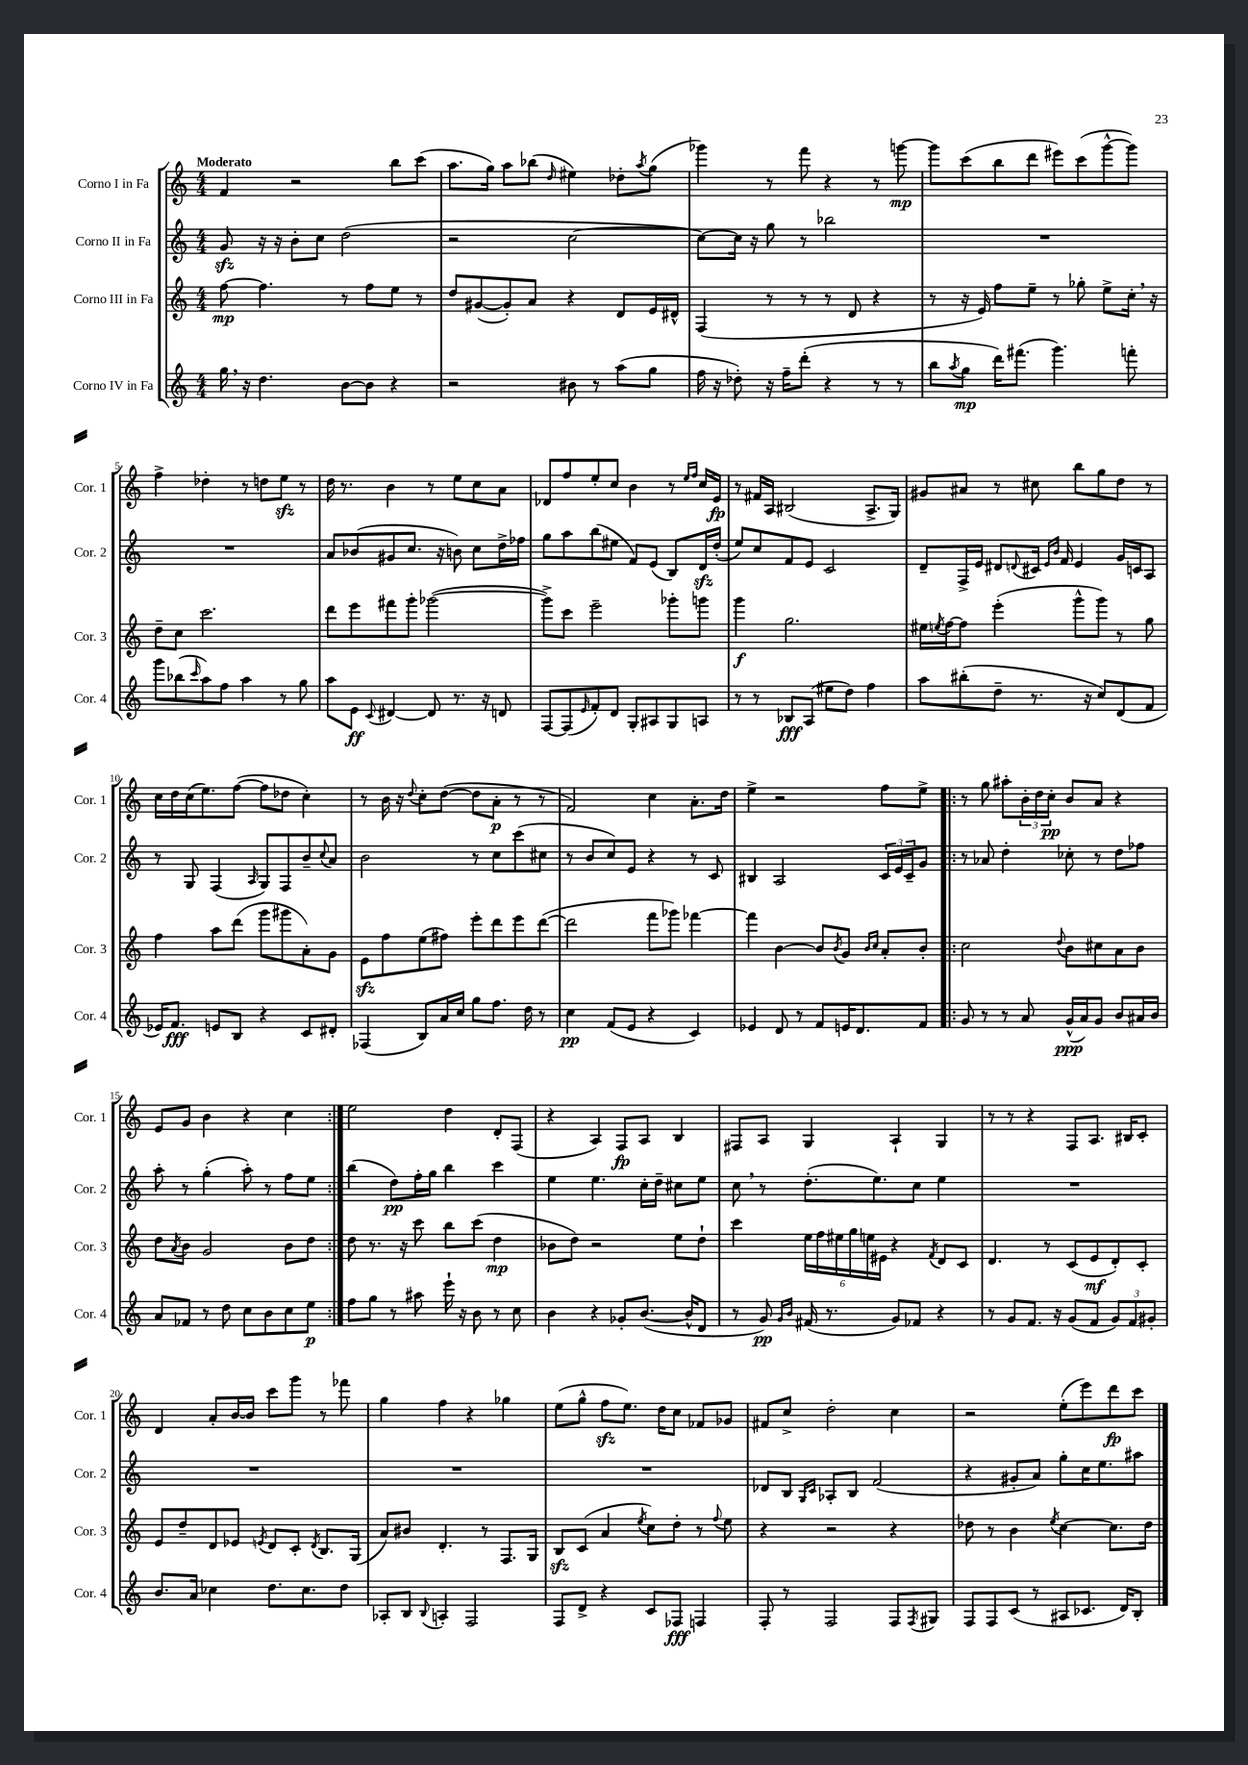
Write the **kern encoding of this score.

**kern	**dynam	**kern	**dynam	**kern	**dynam	**kern	**dynam
*part4	*part4	*part3	*part3	*part2	*part2	*part1	*part1
*staff4	*staff4	*staff3	*staff3	*staff2	*staff2	*staff1	*staff1
*I"Corno IV in Fa	*	*I"Corno III in Fa	*	*I"Corno II in Fa	*	*I"Corno I in Fa	*
*I'Cor. 4	*	*I'Cor. 3	*	*I'Cor. 2	*	*I'Cor. 1	*
*clefG2	*	*clefG2	*	*clefG2	*	*clefG2	*
*k[]	*	*k[]	*	*k[]	*	*k[]	*
*M4/4	*	*M4/4	*	*M4/4	*	*M4/4	*
=1	=1	=1	=1	=1	=1	=1	=1
!	!	!	!	!	!	!LO:TX:a:B:t=Moderato	!
16gg,\	.	[8ff\	mp	8gzz/	.	4f/	.
16r	.	.	.	.	.	.	.
4.dd\	.	4.ff\]	.	16r	.	.	.
.	.	.	.	16r	.	.	.
.	.	.	.	8b'\L	.	2r	.
.	.	.	.	8cc\J	.	.	.
[8b\L	.	8r	.	(2dd\	.	.	.
8b\J]	.	8ff\L	.	.	.	.	.
4r	.	8ee\J	.	.	.	8bb\L	.
.	.	8r	.	.	.	(8ccc\J	.
=2	=2	=2	=2	=2	=2	=2	=2
2r	.	8dd/L	.	2r	.	8.aa\L	.
.	.	([8g#X/	.	.	.	.	.
.	.	.	.	.	.	16gg\Jk)	.
.	.	8g#'/])	.	.	.	8aa\L	.
.	.	8a/J	.	.	.	(8bb-X\J	.
.	.	.	.	.	.	16qqdd/	.
8b#X\	.	4r	.	[2cc\	.	4ee#X\)	.
8r	.	.	.	.	.	.	.
(8aa\L	.	8d/L	.	.	.	8dd-X'\L	.
.	.	.	.	.	.	8qaa/	.
8gg\J	.	16e/L	.	.	.	(8gg\J	.
.	.	16d#X^^/JJ	.	.	.	.	.
=3	=3	=3	=3	=3	=3	=3	=3
16ff\	.	(4F/	.	8cc\L_)	.	4ggg-X\)	.
16r	.	.	.	.	.	.	.
8dd-X'\)	.	.	.	16cc\Jk]	.	.	.
.	.	.	.	16r	.	.	.
16r	.	8r	.	8gg\	.	8r	.
16ff~\KL	.	.	.	.	.	.	.
(8ddd'\J	.	8r	.	8r	.	8fff\	.
4r	.	8r	.	2bb-X\	.	4r	.
.	.	8d/	.	.	.	.	.
8r	.	4r	.	.	.	8r	.
8r	.	.	.	.	.	[8gggn\	mp
=4	=4	=4	=4	=4	=4	=4	=4
8bb\L	.	8r	.	1r	.	8ggg\L]	.
8qaa/	.	.	.	.	.	.	.
8gg\J	mp	16r	.	.	.	(8ccc\	.
.	.	16e/)	.	.	.	.	.
16ddd\KL)	.	8ff\L	.	.	.	8bb\	.
(8.fff#X\J	.	.	.	.	.	.	.
.	.	8ee~\J	.	.	.	8ddd\J	.
4.ggg\)	.	8r	.	.	.	8eee#X\L)	.
.	.	8gg-X'\	.	.	.	(8ccc\	.
.	.	8ee^\L	.	.	.	[8ggg^^\	.
8fffn'\	.	16cc',\Jk	.	.	.	8ggg\J])	.
.	.	16r	.	.	.	.	.
!!LO:LB:g=z
=5	=5	=5	=5	=5	=5	=5	=5
8ggg\L	.	8dd~\L	.	1r	.	4ff^\	.
(8bb-X\	.	8cc\J	.	.	.	.	.
16qqccc/	.	.	.	.	.	.	.
8aa\)	.	2.ccc\	.	.	.	4dd-X'\	.
8ff\J	.	.	.	.	.	.	.
4aa\	.	.	.	.	.	8r	.
.	.	.	.	.	.	8ddn\L	.
8r	.	.	.	.	.	8eezz\J	.
8gg\	.	.	.	.	.	8r	.
=6	=6	=6	=6	=6	=6	=6	=6
8aa\L	.	8ddd\L	.	8a/L	.	16dd\	.
.	.	.	.	.	.	8.r	.
8e\J	ff	8eee\	.	(8b-X/	.	.	.
8qqc/	.	.	.	.	.	.	.
[4d#X/	.	8fff#X\	.	8g#X/	.	4b\	.
.	.	8ggg'\J	.	8.cc/J	.	.	.
8d#/]	.	([2ggg-X\	.	.	.	8r	.
.	.	.	.	16r	.	.	.
8.r	.	.	.	8bn\)	.	8ee\L	.
.	.	.	.	8cc\L	.	8cc\	.
16r	.	.	.	.	.	.	.
8dn/	.	.	.	16dd^\L	.	8a\J	.
.	.	.	.	16ff-X\JJ	.	.	.
=7	=7	=7	=7	=7	=7	=7	=7
[8F/L	.	8ggg-^\L])	.	8gg\L	.	8d-X/L	.
(8F/]	.	8ccc\J	.	8aa\	.	8ff/	.
16qqe/	.	.	.	.	.	.	.
8f'/)	.	2eee~\	.	(8bb\	.	8ee'/	.
8d/J	.	.	.	8ee#X\J	.	8cc/J	.
8G'/L	.	.	.	8f/L)	.	4b\	.
8A#X/	.	.	.	(8e/J	.	.	.
8G/	.	8ggg-X'\L	.	8B/L)	.	8r	.
.	.	.	.	.	.	16qqee/LL	.
.	.	.	.	.	.	16qqff/JJ	.
8An/J	.	8gggn\J	.	16dzz/L	.	16cc/LL	.
.	.	.	.	(16dd'/JJ	.	16e/JJ	fp
=8	=8	=8	=8	=8	=8	=8	=8
8r	.	4ggg\	f	8ee/L)	.	8r	.
8r	.	.	.	8cc/	.	16f#X/LL	.
.	.	.	.	.	.	16A/JJ	.
8B-X/L	fff	2.gg\	.	8f/	.	(2B#X/	.
(8A/J	.	.	.	8e/J	.	.	.
8ee#X\L	.	.	.	2c/	.	.	.
8dd\J)	.	.	.	.	.	.	.
4ff\	.	.	.	.	.	8.A^/L	.
.	.	.	.	.	.	16G/Jk)	.
=9	=9	=9	=9	=9	=9	=9	=9
8aa\L	.	16ee#X\LL	.	8d~/L	.	8g#X/L	.
.	.	8qeen/	.	.	.	.	.
.	.	[16ff\J	.	.	.	.	.
(8bb#X'\	.	8ff\J]	.	16F^/L	.	8a#X/J	.
.	.	.	.	16e/JJ	.	.	.
8dd~\J	.	(4eee'\	.	8d#X/L	.	8r	.
.	.	.	.	8qqdn/	.	.	.
8.r	.	.	.	16c#X/Jk	.	8cc#X\	.
.	.	.	.	16qqe/LL	.	.	.
.	.	.	.	16qqb/JJ	.	.	.
.	.	.	.	16f/	.	.	.
.	.	8ggg^^\L	.	4e/	.	8bb\L	.
16r	.	.	.	.	.	.	.
8cc/L)	.	8ggg\J)	.	.	.	8gg\	.
(8d/	.	8r	.	16g/LL	.	8dd\J	.
.	.	.	.	16cn/J	.	.	.
8f/J	.	8gg\	.	8A/J	.	8r	.
!!LO:LB:g=z
=10	=10	=10	=10	=10	=10	=10	=10
16e-X/KL)	.	4ff\	.	8r	.	16cc\LL	.
8.f/J	fff	.	.	.	.	16dd\	.
.	.	.	.	8G/	.	(16cc\J	.
.	.	.	.	.	.	8.ee\)	.
8en/L	.	8aa\L	.	(4F/	.	.	.
8B/J	.	(8ddd\J	.	.	.	([8ff\J	.
.	.	.	.	16qqA/	.	.	.
4r	.	8ggg\L	.	8G/L)	.	8ff\L]	.
.	.	8ggg#X\	.	8F/	.	8dd-X\J	.
8c/L	.	8a'\)	.	8b~/	.	4cc'\)	.
.	.	.	.	8qqcc/	.	.	.
8d#X'/J	.	8g\J	.	8a/J	.	.	.
=11	=11	=11	=11	=11	=11	=11	=11
(4F-X/	.	8ezz\L	.	2b\	.	8r	.
.	.	8ff\	.	.	.	16b\	.
.	.	.	.	.	.	16r	.
.	.	.	.	.	.	8qqdd/	.
8B/L)	.	(8ee\	.	.	.	8cc'\L	.
16a/L	.	8ff#X\J)	.	.	.	([8dd\J	.
16cc/JJ	.	.	.	.	.	.	.
8gg\L	.	8eee'\L	.	8r	.	8dd\L]	.
8.ff\J	.	8ddd\	.	8cc\L	.	8a'\J	p
.	.	8eee\	.	(8ccc\	.	8r	.
16dd\	.	.	.	.	.	.	.
8r	.	([8ddd\J	.	8cc#X\J	.	8r	.
=12	=12	=12	=12	=12	=12	=12	=12
4cc\	pp	2ddd\]	.	8r	.	2f/)	.
.	.	.	.	8b/L	.	.	.
(8f/L	.	.	.	8cc/)	.	.	.
8e/J	.	.	.	8e/J	.	.	.
4r	.	8fff\L	.	4r	.	4cc\	.
.	.	8ggg-X\J)	.	.	.	.	.
4c/)	.	[4fff-X\	.	8r	.	8.a'\L	.
.	.	.	.	8c/	.	.	.
.	.	.	.	.	.	16dd\Jk	.
=13	=13	=13	=13	=13	=13	=13	=13
4e-X/	.	4fff-\]	.	4B#X/	.	4ee^\	.
8d/	.	[4b\	.	2A/	.	2r	.
8r	.	.	.	.	.	.	.
8f/L	.	8b/L]	.	.	.	.	.
.	.	8qb/	.	.	.	.	.
16en/K	.	8g/J	.	.	.	.	.
8.d/	.	.	.	.	.	.	.
.	.	16qqb/LL	.	.	.	.	.
.	.	16qqcc/JJ	.	.	.	.	.
.	.	8a'/L	.	24c/LL	.	8ff\L	.
.	.	.	.	24e/	.	.	.
.	.	.	.	24c~/J	.	.	.
8f/J	.	8b'/J	.	8g/J	.	8ee^\J	.
=14!|:	=14!|:	=14!|:	=14!|:	=14!|:	=14!|:	=14!|:	=14!|:
8g/	.	2cc\	.	8r	.	8r	.
8r	.	.	.	8a-X/	.	8gg\	.
8r	.	.	.	4dd'\	.	8aa#X'\L	.
8a/	.	.	.	.	.	24b'\L	.
.	.	.	.	.	.	24dd\	.
.	.	.	.	.	.	24cc'\JJ	pp
.	.	8qqdd/	.	.	.	.	.
(16g^^/LL	ppp	8b\L	.	8cc-X'\	.	8b/L	.
16a/J)	.	.	.	.	.	.	.
8g/J	.	8cc#X\	.	8r	.	8a/J	.
8b/L	.	8a\	.	8dd\L	.	4r	.
16a#X/L	.	8b\J	.	8ff-X\J	.	.	.
16b/JJ	.	.	.	.	.	.	.
!!LO:LB:g=z
=15	=15	=15	=15	=15	=15	=15	=15
8a/L	.	8dd\L	.	8aa'\	.	8e/L	.
.	.	8qa/	.	.	.	.	.
8f-X/J	.	8b\J	.	8r	.	8g/J	.
8r	.	2g/	.	(4gg'\	.	4b\	.
8dd\	.	.	.	.	.	.	.
8cc\L	.	.	.	8aa'\)	.	4r	.
8b\	.	.	.	8r	.	.	.
8cc\	.	8b\L	.	8ff\L	.	4cc\	.
8ee\J	p	8dd\J	.	8ee\J	.	.	.
=16:|!	=16:|!	=16:|!	=16:|!	=16:|!	=16:|!	=16:|!	=16:|!
8ff\L	.	8dd\	.	(4bb\	.	2ee\	.
8gg\J	.	8.r	.	.	.	.	.
8r	.	.	.	8dd\L)	pp	.	.
.	.	16r	.	.	.	.	.
8aa#X\	.	8ccc\	.	16ff'\L	.	.	.
.	.	.	.	16gg\JJ	.	.	.
16eee`\	.	8bb\L	.	4bb\	.	4dd\	.
16r	.	.	.	.	.	.	.
8b\	.	(8ccc\J	.	.	.	.	.
8r	.	4dd\	mp	4ccc\	.	8d'/L	.
8cc\	.	.	.	.	.	(8F/J	.
=17	=17	=17	=17	=17	=17	=17	=17
4b\	.	8b-X\L	.	4ee\	.	4r	.
.	.	8dd\J)	.	.	.	.	.
4r	.	2r	.	4.ee\	.	4A/)	.
8g-X'/L	.	.	.	.	.	8F/L	fp
([8.b/J	.	.	.	16cc'\LL	.	8A/J	.
.	.	.	.	16dd~\JJ	.	.	.
.	.	8ee\L	.	8cc#X\L	.	4B/	.
16b^^/KL]	.	.	.	.	.	.	.
8d/J	.	8dd`\J	.	8ee\J	.	.	.
=18	=18	=18	=18	=18	=18	=18	=18
8r	.	4ccc\	.	8cc,\	.	8F#X/L	.
8g/)	pp	.	.	8r	.	8A/J	.
16qqg/LL	.	.	.	.	.	.	.
16qqb/JJ	.	.	.	.	.	.	.
(16f#X/	.	24ee\LL	.	(8.dd'\L	.	4G/	.
.	.	24ff\	.	.	.	.	.
8.r	.	.	.	.	.	.	.
.	.	24ee#X\	.	.	.	.	.
.	.	24gg\	.	.	.	.	.
.	.	24een\	.	.	.	.	.
.	.	.	.	8.ee\)	.	.	.
.	.	24e#X\JJ	.	.	.	.	.
8g/L)	.	4r	.	.	.	4A`/	.
8f-X/J	.	.	.	8cc\J	.	.	.
.	.	8qf/	.	.	.	.	.
4r	.	8d/L	.	4ee\	.	4G/	.
.	.	8c/J	.	.	.	.	.
=19	=19	=19	=19	=19	=19	=19	=19
8r	.	4.d/	.	1r	.	8r	.
8g/L	.	.	.	.	.	8r	.
8.f/J	.	.	.	.	.	4r	.
.	.	8r	.	.	.	.	.
16r	.	.	.	.	.	.	.
(8g/L	.	(8c/L	.	.	.	8F/L	.
8f/J	.	8e/	mf	.	.	8.A/J	.
12g/L)	.	8d'/)	.	.	.	.	.
.	.	.	.	.	.	16B#X/KL	.
12f/	.	.	.	.	.	.	.
.	.	8c'/J	.	.	.	8c'/J	.
12g#X'/J	.	.	.	.	.	.	.
!!LO:LB:g=z
=20	=20	=20	=20	=20	=20	=20	=20
8.b/L	.	8e/L	.	1r	.	4d/	.
.	.	8dd~/	.	.	.	.	.
16a/Jk	.	.	.	.	.	.	.
4cc-X\	.	8d/	.	.	.	8a'/L	.
.	.	8e-X/J	.	.	.	[16b/L	.
.	.	.	.	.	.	16b/JJ]	.
.	.	8qen/	.	.	.	.	.
8.dd\L	.	8d/L	.	.	.	8ccc\L	.
.	.	8c'/J	.	.	.	8ggg\J	.
8.cc-\	.	.	.	.	.	.	.
.	.	8qd/	.	.	.	.	.
.	.	8.B/L	.	.	.	8r	.
8dd\J	.	.	.	.	.	8fff-X\	.
.	.	(16G/Jk	.	.	.	.	.
=21	=21	=21	=21	=21	=21	=21	=21
8A-X'/L	.	8a/L)	.	1r	.	4gg\	.
8B/J	.	8b#X/J	.	.	.	.	.
8qqB/	.	.	.	.	.	.	.
4An'/	.	4.d'/	.	.	.	4ff\	.
2F/	.	.	.	.	.	4r	.
.	.	8r	.	.	.	.	.
.	.	8.F/L	.	.	.	4gg-X\	.
.	.	16G/Jk	.	.	.	.	.
=22	=22	=22	=22	=22	=22	=22	=22
8F/L	.	8Bzz/L	.	1r	.	(8ee\L	.
8d^/J	.	(8c/J	.	.	.	8gg^^\J	.
4r	.	4a/	.	.	.	8ffzz\L	.
.	.	.	.	.	.	8.ee\J)	.
.	.	8qee/	.	.	.	.	.
8c/L	.	8cc\L)	.	.	.	.	.
.	.	.	.	.	.	16dd\KL	.
8F-X/J	fff	8dd'\J	.	.	.	8cc\J	.
4Fn/	.	8r	.	.	.	8f-X/L	.
.	.	8qqff/	.	.	.	.	.
.	.	8ee\	.	.	.	8g-X/J	.
=23	=23	=23	=23	=23	=23	=23	=23
8F'/	.	4r	.	8d-X/L	.	8f#X/L	.
8r	.	.	.	8B/J	.	8cc^/J	.
.	.	.	.	16qqG/LL	.	.	.
.	.	.	.	16qqc/JJ	.	.	.
2F/	.	2r	.	8A-X'/L	.	2dd'\	.
.	.	.	.	8B/J	.	.	.
.	.	.	.	(2f/	.	.	.
8F/L	.	4r	.	.	.	4cc\	.
8qF/	.	.	.	.	.	.	.
8G#X/J	.	.	.	.	.	.	.
=24	=24	=24	=24	=24	=24	=24	=24
8F/L	.	8dd-X\	.	4r	.	2r	.
8F/	.	8r	.	.	.	.	.
(8c/J	.	4b\	.	8g#X'/L	.	.	.
8r	.	.	.	8a/J)	.	.	.
.	.	8qee/	.	.	.	.	.
8A#X/L	.	[4cc\	.	8gg'\L	.	(8ee'\L	.
8.c-X/J	.	.	.	16cc\K	.	8eee\)	.
.	.	.	.	8.ee\	.	.	.
.	.	8.cc\L]	.	.	.	8ddd\	fp
16d/KL)	.	.	.	.	.	.	.
8B'/J	.	.	.	8aa#X\J	.	8ccc\J	.
.	.	16dd-\Jk	.	.	.	.	.
==	==	==	==	==	==	==	==
*-	*-	*-	*-	*-	*-	*-	*-
